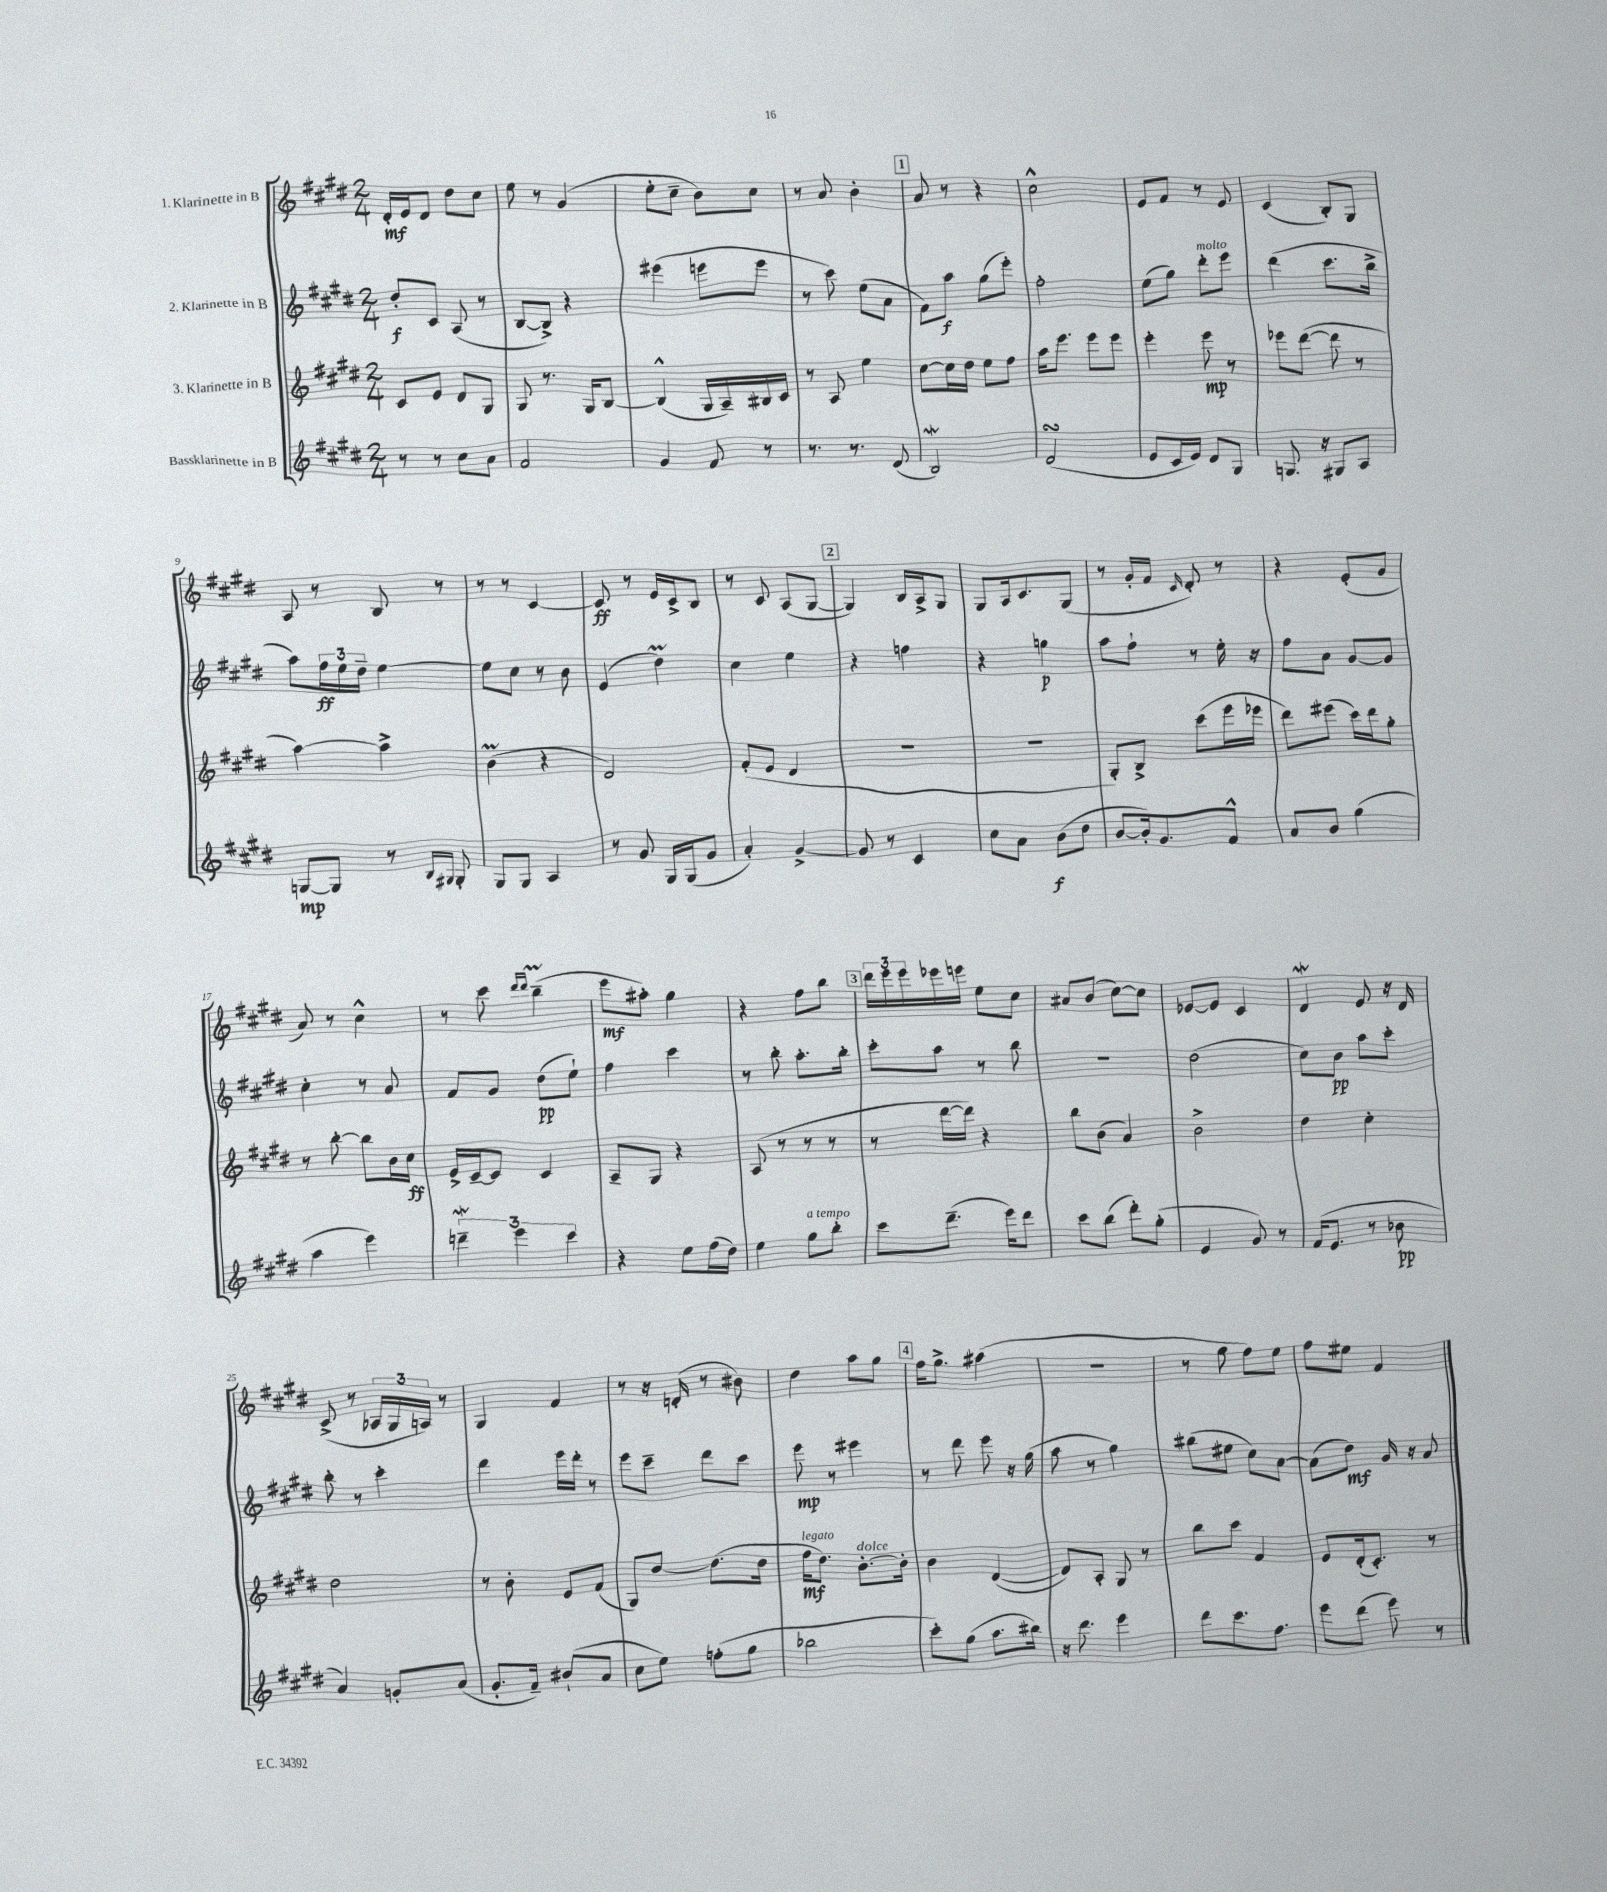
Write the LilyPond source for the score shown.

<<
\new StaffGroup <<
\new Staff = "s0" \with { instrumentName = "1. Klarinette in B" } {
    \clef treble \key e \major \numericTimeSignature \time 2/4
    dis'16-.\mf e'16 dis'8 dis''8 cis''8 |
    e''8 r8 gis'4( |
    e''8-. cis''8-- b'8) cis''8 |
    r8 a'8 b'4-. |
    \mark \markup { \box "1" } a'8 r8 r4 |
    cis''2-^ |
    e'8 fis'8 r8 e'8 |
    cis'4( b8-.) gis8 |
    a8 r8 b8 r8 |
    r8 r8 cis'4~ |
    cis'8\ff r8 e'16 cis'16-> b8 |
    r8 cis'8 a8( gis8~ |
    \mark \markup { \box "2" } gis4) b16 a16-> gis8 |
    gis8 a16 cis'8. gis8( |
    r8 gis'16-. fis'16 \grace { cis'16 } dis'8-.) r8 |
    r4 e'8-.( gis'8 |
    a'8) r8 cis''4-^ |
    r8 cis'''8 \grace { dis'''16 dis'''16 } b''4--\prall( |
    e'''8\mf ais''8-.) gis''4 |
    r4 fis''8 b''8 |
    \mark \markup { \box "3" } \tuplet 3/2 { dis'''16 e'''16 e'''16 } ees'''16 e'''16 e''8 cis''8 |
    ais'8 b'8( cis''8~) cis''8 |
    ees'8~ ees'8 cis'4 |
    dis'4\mordent e'8 r16 dis'16 |
    cis'8->( r8 \tuplet 3/2 { aes16 gis16 a16) } r8 |
    gis4 fis'4 |
    r8 r16 d'16-.( r8 bis'8) |
    dis''4 a''8 gis''8 |
    \mark \markup { \box "4" } fis''16 gis''8.-> ais''4( |
    R2 |
    r8 gis''8 fis''8) e''8 |
    fis''8 eis''8 fis'4 \bar "|." |
}
\new Staff = "s1" \with { instrumentName = "2. Klarinette in B" } {
    \clef treble \key e \major \numericTimeSignature \time 2/4
    dis''8-.\f cis'8 a8( r8 |
    b8~ b8->) r4 |
    eis'''4( e'''8 e'''8 |
    r8 cis'''8) e''8( a'8 |
    \mark \markup { \box "1" } fis'8) a''8\f gis''8( e'''8-.) |
    fis''2-. |
    e''8( gis''8) dis'''8-.^\markup { \italic "molto" } e'''8 |
    dis'''4( cis'''8. b''16-> |
    a''8) \tuplet 3/2 { fis''16\ff e''16 dis''16-- } e''4~ |
    e''8 cis''8 r8 b'8 |
    e'4( dis''4\prall) |
    cis''4 e''4 |
    \mark \markup { \box "2" } r4 f''4 |
    r4 g''4\p |
    a''8 fis''8-! r8 e''16-. r16 |
    fis''8 a'8 gis'8~ gis'8 |
    cis''4-. r8 a'8 |
    fis'8 gis'8 dis''8\pp( e''8-!) |
    fis''4 cis'''4 |
    r8 b''8-. a''8.-. b''16-. |
    \mark \markup { \box "3" } cis'''8-. a''8 r8 b''8 |
    r2 |
    dis''2( |
    cis''8) b'8\pp a''8 cis'''8-. |
    b''8-. r8 cis'''4-. |
    dis'''4 e'''16 dis'''16-. r8 |
    e'''8 cis'''8-- dis'''8 cis'''8 |
    e'''8\mp r8 eis'''4 |
    \mark \markup { \box "4" } r8 dis'''8 e'''8 r16 gis''16( |
    a''8 r8 gis''4) |
    bis''8( eis''8 cis''8) a'8~ |
    a'8( dis''8\mf) gis'16 r16 a'8 \bar "|." |
}
\new Staff = "s2" \with { instrumentName = "3. Klarinette in B" } {
    \clef treble \key e \major \numericTimeSignature \time 2/4
    cis'8 e'8 dis'8 gis8 |
    gis8 r8. gis16 b8~ |
    b4-^( gis16 a16--) bis16 cis'16 |
    r8 a8 e''4 |
    \mark \markup { \box "1" } cis''8~ cis''16 dis''16 e''8 fis''8 |
    a''16 e'''8. e'''8 e'''8 |
    e'''4-. e'''8\mp r8 |
    ees'''8 dis'''8~( dis'''8 r8 |
    a''4~) a''4-> |
    b'4\prall( r4 |
    dis'2) |
    fis'8-.( e'8 dis'4 |
    \mark \markup { \box "2" } R2 |
    R2 |
    gis8-.) b8-> cis'''8( e'''16 ees'''16 |
    dis'''8) eis'''8( cis'''16) dis'''16 gis''8-. |
    r8 b''8~-. b''8 b'16 cis''16\ff |
    e'16-> cis'16~-- cis'8 cis'4 |
    a8-- gis8 r4 |
    a8( r8 r8 r8 |
    \mark \markup { \box "3" } r8 dis'''16~ dis'''16) r4 |
    b''8 b'8( a'4) |
    b'2-> |
    dis''4 cis''4-. |
    dis''2 |
    r8 b'8-. e'8 fis'8( |
    gis8) dis''8~ dis''8.( dis''16 |
    fis''16\mf^\markup { \italic "legato" } dis''8.) b'8.~-.^\markup { \italic "dolce" } b'16-. |
    \mark \markup { \box "4" } b'4 dis'4~( |
    dis'8) a8-. gis8 r8 |
    b''8 cis'''8 fis'4 |
    e'8 dis'16-.( cis'8.-.) r8 \bar "|." |
}
\new Staff = "s3" \with { instrumentName = "Bassklarinette in B" } {
    \clef treble \key e \major \numericTimeSignature \time 2/4
    r8 r8 cis''8 a'8 |
    fis'2 |
    gis'4 fis'8 r8 |
    r8. r8. dis'8( |
    \mark \markup { \box "1" } b2\mordent) |
    dis'2\turn( |
    e'8 cis'16 e'16) dis'8 gis8 |
    g8. r16 gis8 a8 |
    g8~\mp g8 r8 \grace { b16 gis16 } gis8-. |
    gis8 gis8 a4 |
    r8 gis'8 gis16 gis16( gis'8 |
    a'4-.) gis'4~-> |
    \mark \markup { \box "2" } gis'8 r8 cis'4 |
    cis''8 a'8 b'8\f( dis''8 |
    b'8~ b'16-.) gis'8. fis'8-^ |
    a'8 b'8 gis''4( |
    a''4 e'''4) |
    \tuplet 3/2 { d'''4--\mordent e'''4 cis'''4 } |
    r4 e''8 fis''16( dis''16) |
    e''4 gis''8^\markup { \italic "a tempo" } b''8-. |
    \mark \markup { \box "3" } cis'''8 dis'''8.--( e'''16) dis'''8 |
    cis'''8 b''8( dis'''8-.) gis''8-.( |
    e'4 gis'8) r8 |
    fis'16( e'8. r8 bes'8\pp |
    a'4) g'8-. a'8( |
    gis'8.-. fis'16--) bis'8-!( a'8 |
    cis''8 e''8) f''8-.( gis''8 |
    bes''2 |
    \mark \markup { \box "4" } cis'''8-.) gis''8( a''8. bis''16) |
    r16 dis'''8. e'''4 |
    dis'''8 cis'''8. fis''8. |
    e'''8 dis'''8( e'''8) r8 \bar "|." |
}
>>
>>
